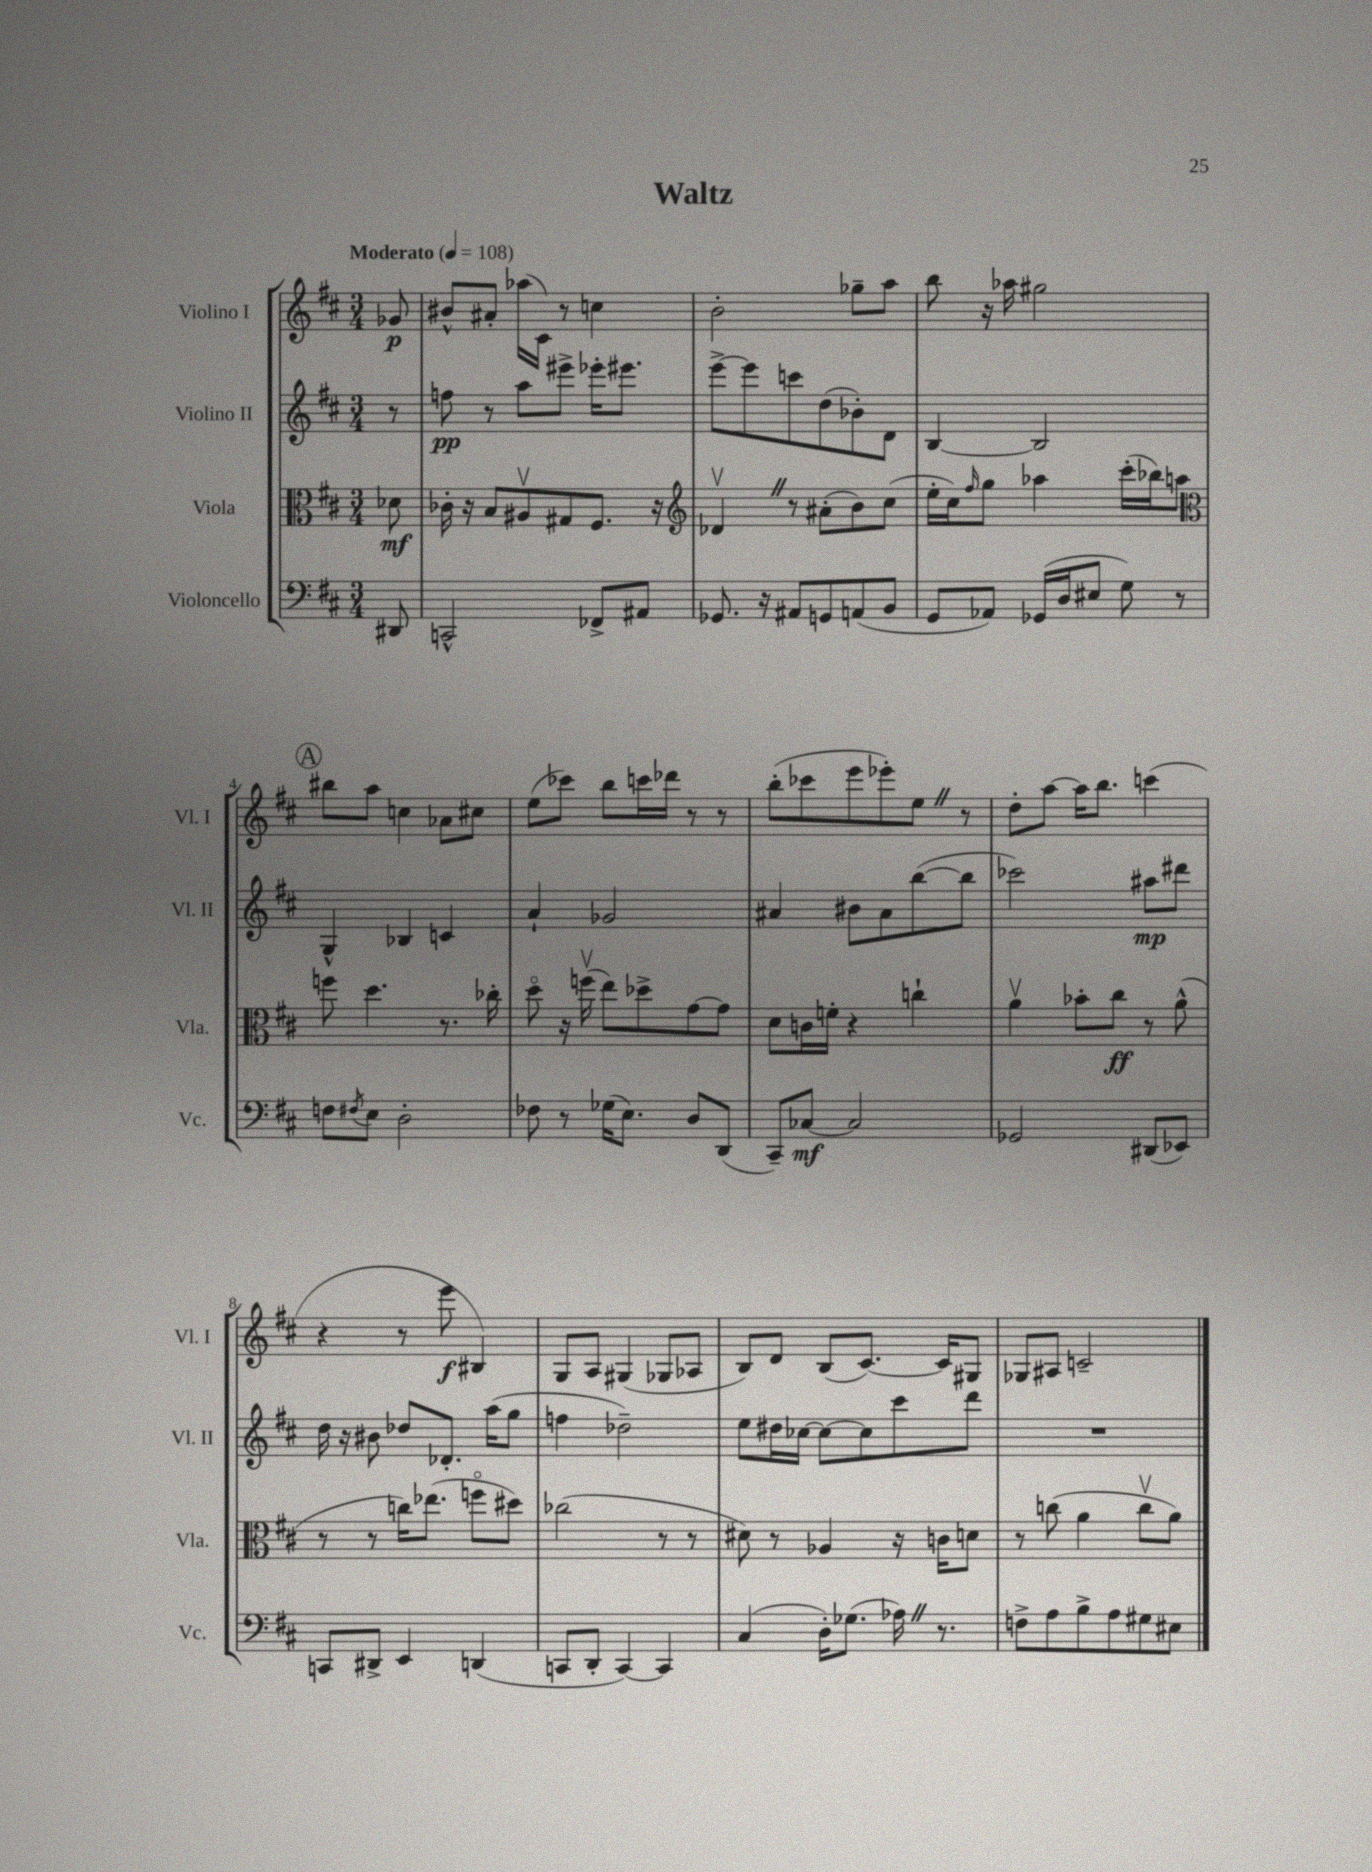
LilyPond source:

\header { title = "Waltz" }
<<
\new StaffGroup <<
\new Staff = "s0" \with { instrumentName = "Violino I" shortInstrumentName = "Vl. I" } {
    \clef treble \key d \major \numericTimeSignature \time 3/4 \partial 8 \tempo "Moderato" 4 = 108
    ges'8\p |
    bis'8-^ ais'8-. aes''16( cis'16) r8 c''4 |
    b'2-. ges''8-- a''8 |
    b''8 r16 aes''16 gis''2 |
    \mark \markup { \circle "A" } bis''8 a''8 c''4 aes'8 cis''8 |
    e''8( ces'''8) b''8 c'''16 des'''16 r8 r8 |
    b''8-.( ces'''8 e'''8 ees'''8-.) e''8 \once \override BreathingSign.text = \markup { \musicglyph "scripts.caesura.straight" } \breathe r8 |
    d''8-. a''8~ a''16 b''8. c'''4( |
    r4 r8 e'''8\f bis4) |
    g8 a8 gis4( ges8 aes8 |
    b8) d'8 b8( cis'8.~) cis'16 gis8 |
    ges8 ais8 c'2-- \bar "|." |
}
\new Staff = "s1" \with { instrumentName = "Violino II" shortInstrumentName = "Vl. II" } {
    \clef treble \key d \major \numericTimeSignature \time 3/4 \partial 8
    r8 |
    f''8\pp r8 a''8 eis'''8-> ees'''16-. eis'''8. |
    e'''8~-> e'''8 c'''8 d''8( bes'8-.) d'8 |
    b4~ b2 |
    \mark \markup { \circle "A" } g4-^ bes4 c'4 |
    a'4-! ges'2 |
    ais'4 bis'8 ais'8 b''8~( b''8 |
    ces'''2) ais''8\mp dis'''8 |
    d''16 r16 bis'8 des''8 des'8.-. a''16( g''8 |
    f''4 des''2--) |
    e''8 dis''16 ces''16~ ces''8~ ces''8 cis'''8 d'''8 |
    R2. \bar "|." |
}
\new Staff = "s2" \with { instrumentName = "Viola" shortInstrumentName = "Vla." } {
    \clef alto \key d \major \numericTimeSignature \time 3/4 \partial 8
    des'8\mf |
    ces'16-. r16 b8 ais8\upbow gis8 fis8. r16 |
    \clef treble des'4\upbow \once \override BreathingSign.text = \markup { \musicglyph "scripts.caesura.straight" } \breathe r8 ais'8-.( b'8) cis''8( |
    e''16-. cis''16) \grace { fis''16 } g''8 aes''4 cis'''16-.( bes''16) a''8 |
    \mark \markup { \circle "A" } \clef alto f''8 d''4. r8. ces''16-. |
    d''8\flageolet r16 f''16\upbow( e''8) des''8-> g'8~ g'8 |
    d'8 c'16 f'16-. r4 c''4-! |
    a'4\upbow bes'8-. cis''8\ff r8 a'8-^( |
    r8 r8 c''16) ees''8.( f''8\flageolet dis''8) |
    ces''2( r8 r8 |
    dis'8) r8 aes4 r16 c'16 d'8 |
    r8 c''8( a'4 c''8\upbow a'8) \bar "|." |
}
\new Staff = "s3" \with { instrumentName = "Violoncello" shortInstrumentName = "Vc." } {
    \clef bass \key d \major \numericTimeSignature \time 3/4 \partial 8
    dis,8 |
    c,2-^ fes,8-> ais,8 |
    ges,8. r16 ais,8 g,8 a,8( b,8 |
    g,8 aes,8) ges,16( d16 eis8 g8) r8 |
    \mark \markup { \circle "A" } f8 \acciaccatura { fis8 } e8 d2-. |
    fes8 r8 ges16( e8.) d8 d,8( |
    cis,8--) ces8~\mf ces2 |
    ges,2 dis,8( ees,8) |
    c,8 dis,8-> e,4 d,4( |
    c,8 d,8-. c,4~) c,4 |
    cis4( d16-.) ges8.( aes16) \once \override BreathingSign.text = \markup { \musicglyph "scripts.caesura.straight" } \breathe r8. |
    f8-> a8 b8-> a8 gis8 eis8 \bar "|." |
}
>>
>>
